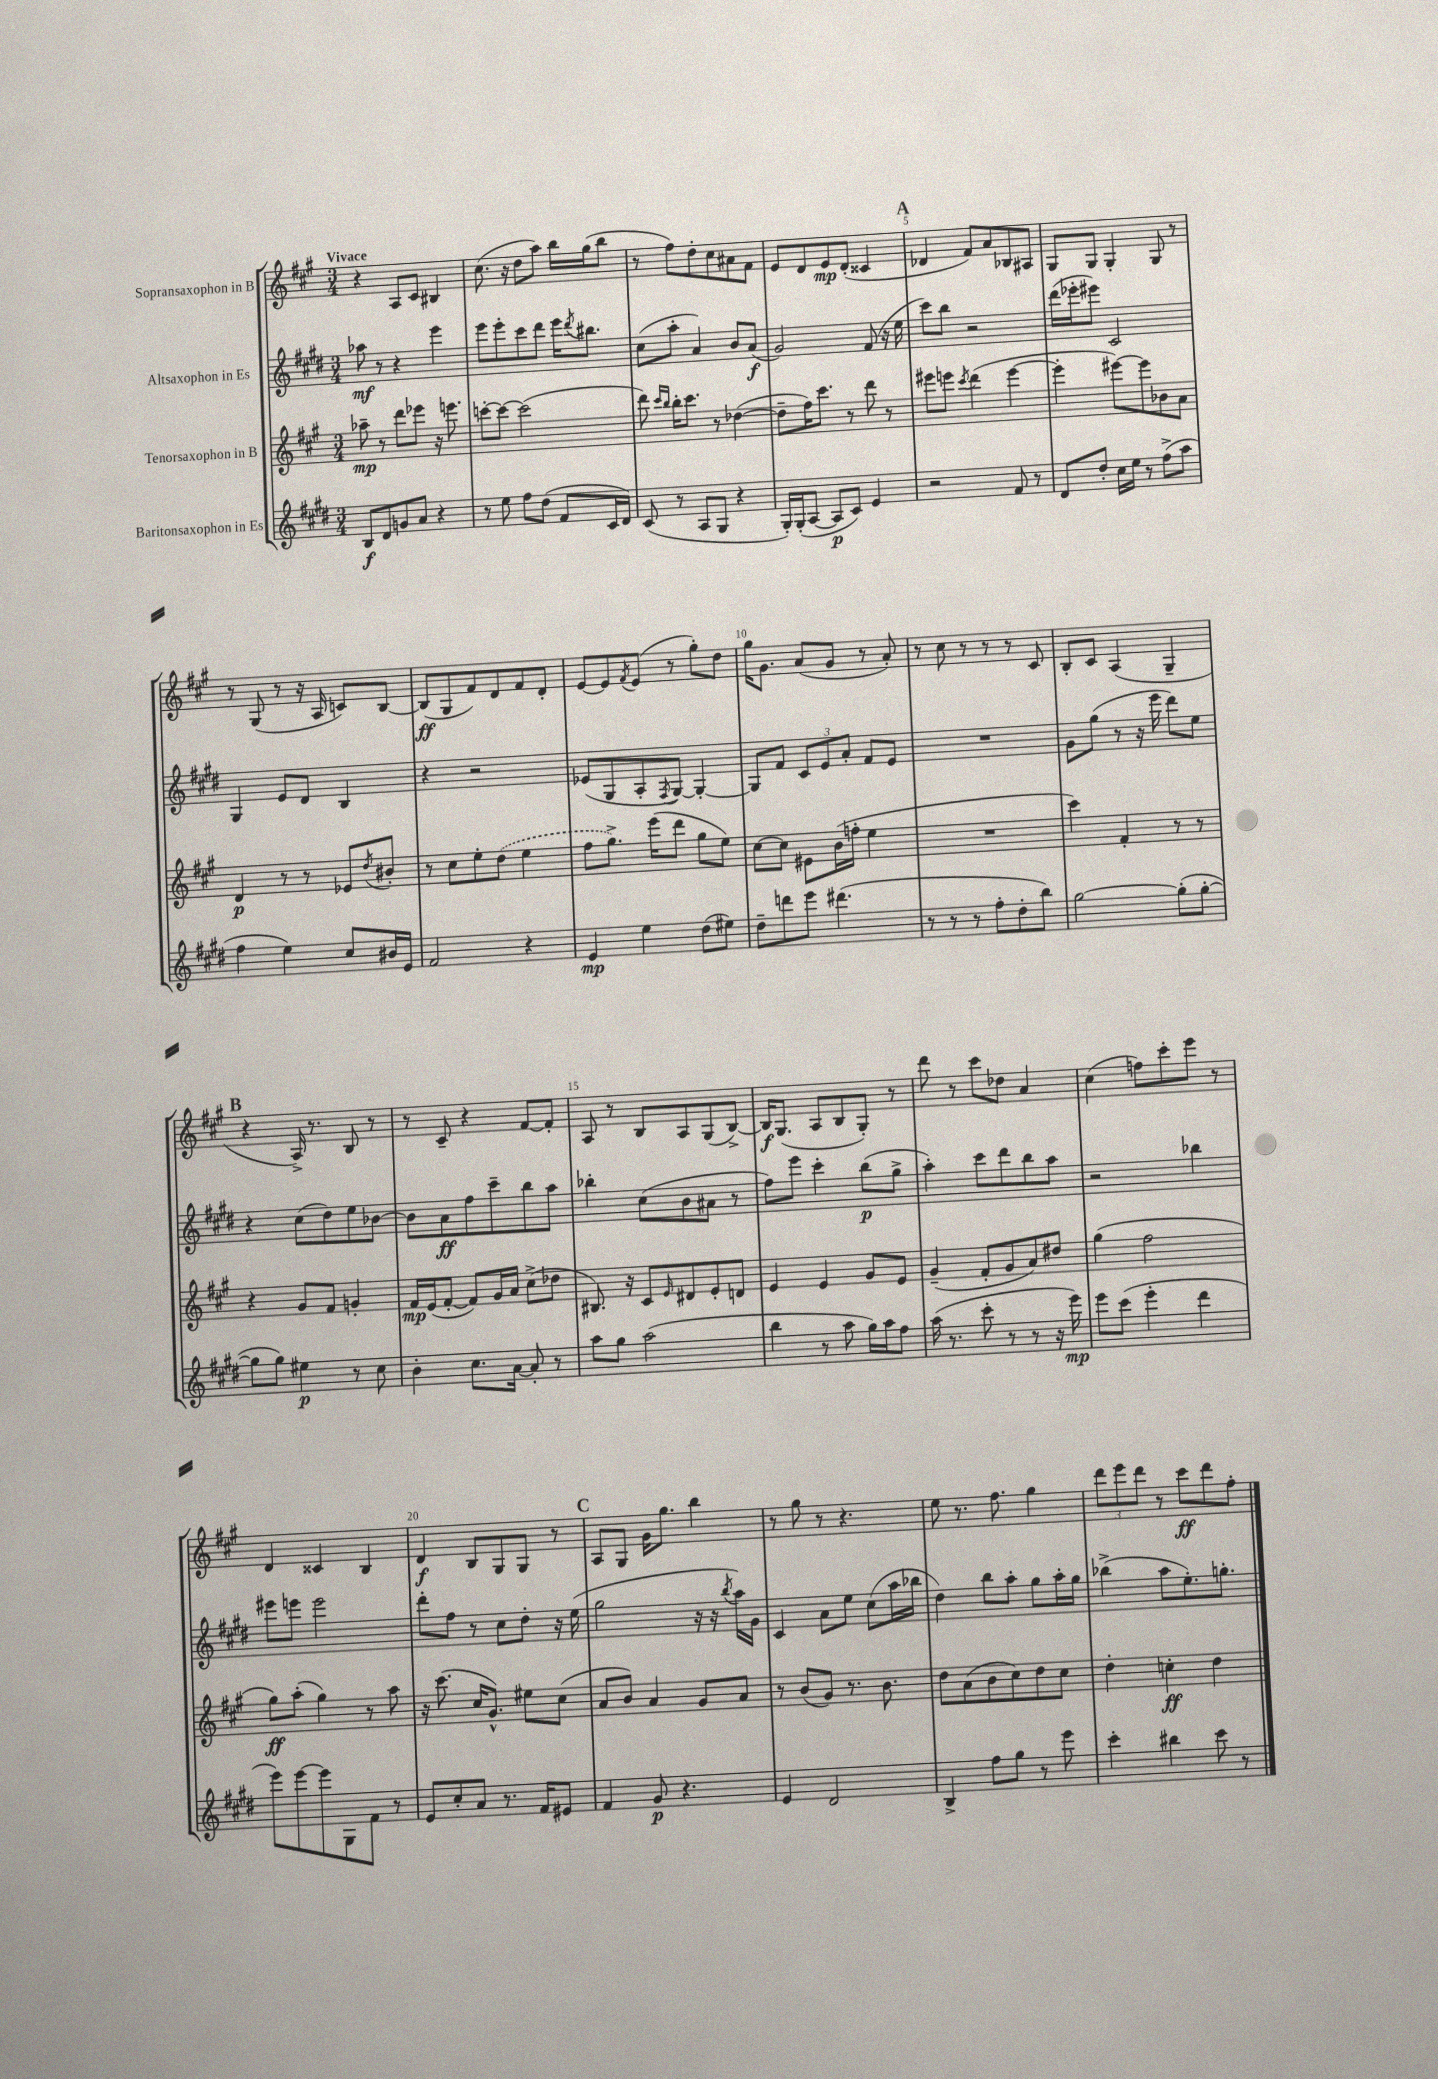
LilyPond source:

<<
\new StaffGroup <<
\new Staff = "s0" \with { instrumentName = "Sopransaxophon in B" } {
    \clef treble \key a \major \numericTimeSignature \time 3/4 \tempo "Vivace"
    r4 a8 cis'8 bis4 |
    cis''8.( r16 d''8 a''8) b''16 gis''16( b''8 |
    r8 fis''8) d''8-. cis''8 ais'8 fis'8 |
    e'8 d'8 e'8\mp d'8-.( cisis'4 |
    \mark \markup { \bold "A" } des'4 fis'8) a'8 bes8 ais8 |
    gis8 gis8 gis4-. gis8 r8 |
    r8 gis8( r8 r16 a16 c'8) b8~ |
    b8\ff( gis8 fis'8) d'8 fis'8 d'8-. |
    e'8~ e'8 \acciaccatura { fis'8 } e'8( r8 gis''8-.) d''8 |
    gis''16 gis'8. a'8( gis'8 r8 a'8-.) |
    r8 cis''8 r8 r8 r8 cis'8 |
    b8-. cis'8 a4( gis4-- |
    \mark \markup { \bold "B" } r4 a16->) r8. b8 r8 |
    r8 cis'8-- r4 fis'8~ fis'8-. |
    a8 r8 b8 a8 gis8( b8~->) |
    b16\f gis8.( a8 b8 gis8-.) r8 |
    d'''8 r8 cis'''8 des''8 a'4 |
    cis''4( f''8) cis'''8-. e'''8 r8 |
    d'4 cisis'4 b4 |
    d'4\f b8 gis8 gis8 r8 |
    \mark \markup { \bold "C" } a8 gis8 gis'16 gis''8. b''4 |
    r8 gis''8 r8 r4. |
    e''8 r8. fis''8. gis''4 |
    \tuplet 3/2 { d'''8 e'''8 d'''8 } r8 cis'''8\ff d'''8 fis''8-. \bar "|." |
}
\new Staff = "s1" \with { instrumentName = "Altsaxophon in Es" } {
    \clef treble \key e \major \numericTimeSignature \time 3/4
    aes''8\mf r8 r4 e'''4 |
    e'''8 e'''8-. cis'''8 dis'''8 e'''16 \acciaccatura { dis'''8 } bis''8. |
    cis''8( a''8-. a'4) b'8 a'8\f( |
    gis'2) fis'8( r16 e''16 |
    \mark \markup { \bold "A" } cis'''8) b''8 r2 |
    dis'''16( ees'''16-. eis'''8) cis'2 |
    gis4 e'8 dis'8 b4 |
    r4 r2 |
    ees'8( gis8 a8-. \acciaccatura { fis8 } gis8~) gis4~-. |
    gis8 fis'8 \tuplet 3/2 { cis'8 e'8 a'8-. } fis'8 e'8 |
    R2. |
    gis'8 gis''8( r8 r16 e'''16 dis'''8) e''8 |
    \mark \markup { \bold "B" } r4 cis''8( dis''8) e''8 bes'8~ |
    bes'8 a'8\ff fis''8 cis'''8-- b''8 a''8 |
    bes''4-. cis''8( b'8 ais'8 r8 |
    fis''8) e'''8 cis'''4-. b''8\p( gis''8-> |
    a''4-.) cis'''8 dis'''8 b''8 a''8 |
    r2 bes''4 |
    eis'''8 e'''8 e'''2 |
    dis'''8-. fis''8 r8 cis''8 dis''8-. r16 e''16( |
    \mark \markup { \bold "C" } gis''2 r16 r16 \acciaccatura { b''8 } a''16) gis'16 |
    cis'4 a'8 e''8 cis''8( a''16 bes''16 |
    dis''4) b''8 a''8-. gis''8 a''16-. gis''16 |
    bes''4->( a''8 e''8.-.) g''8.-. \bar "|." |
}
\new Staff = "s2" \with { instrumentName = "Tenorsaxophon in B" } {
    \clef treble \key a \major \numericTimeSignature \time 3/4
    aes''8--\mp r8 d'''8 ees'''8 r16 e'''8. |
    c'''8~-. c'''8~ c'''2( |
    d'''8) \grace { cis'''16 b''16 } b''16-. cis'''8. r8 des''4~( |
    des''8-- fis''16) cis'''8. r8 d'''8 r8 |
    \mark \markup { \bold "A" } eis'''8 e'''8 \acciaccatura { cis'''8 } d'''4( e'''4~ |
    e'''4-. eis'''8~) eis'''8 bes'8 a'8 |
    d'4\p r8 r8 ees'8 \acciaccatura { d''8 } bis'8-. |
    r8 cis''8 e''8-. \once \slurDashed d''8( e''4 |
    fis''8 gis''8.->) e'''16( d'''8 gis''8 e''8) |
    cis''8~ cis''8 eis'8 b'16( f''16-. e''4 |
    R2. |
    cis'''4) fis'4-. r8 r8 |
    \mark \markup { \bold "B" } r4 gis'8 fis'8 g'4-. |
    fis'16\mp e'16( fis'8~-. fis'8) gis'16 a'16 cis''8->( des''8 |
    bis8.) r16 cis'8 \grace { e'16 } dis'8 e'8-. d'8 |
    e'4 e'4 gis'8 e'8 |
    gis'4--( fis'8-. gis'8 a'8) dis''8 |
    gis''4( fis''2 |
    gis''8\ff) a''8-.( gis''4) r8 a''8 |
    r16 cis'''8.( cis''16 gis'8.-^) eis''8 cis''8( |
    \mark \markup { \bold "C" } a'8 b'8) a'4 gis'8 a'8 |
    r8 b'8( gis'8) r8. b'8. |
    d''8 a'8( b'8 cis''8) d''8 cis''8 |
    d''4-. c''4-.\ff d''4 \bar "|." |
}
\new Staff = "s3" \with { instrumentName = "Baritonsaxophon in Es" } {
    \clef treble \key e \major \numericTimeSignature \time 3/4
    b8\f dis'8 g'8 a'8 r4 |
    r8 e''8 fis''8 dis''8( fis'8 cis'16 dis'16) |
    cis'8( r8 a8 gis8 r4 |
    gis16-.) gis16-.( a8~ a8\p cis'8) e'4 |
    \mark \markup { \bold "A" } r2 fis'8 r8 |
    dis'8 dis''8-. cis''16 e''16 r8 fis''8->( a''8 |
    fis''4 e''4) cis''8 bis'16 e'16 |
    fis'2 r4 |
    e'4\mp e''4 dis''8( eis''8) |
    dis''8-- d'''8 e'''8 dis'''4.( |
    r8 r8 r8 fis''8-. dis''8-. b''8) |
    gis''2~ gis''8-.( gis''8~-. |
    \mark \markup { \bold "B" } gis''8 gis''8) eis''4\p r8 cis''8 |
    b'4-. cis''8. a'16~ a'8-. r8 |
    a''8 gis''8 a''2( |
    b''4 r8 a''8 gis''16) a''16 fis''8 |
    a''16( r8. cis'''8-. r8 r8 r16 e'''16\mp) |
    e'''8 cis'''8( e'''4-. dis'''4 |
    e'''8) e'''8~ e'''8 gis8 fis'8 r8 |
    e'8 cis''8-. a'8 r8. fis'16 eis'8 |
    \mark \markup { \bold "C" } fis'4 gis'8\p r4. |
    e'4 dis'2 |
    b4-> fis''8 gis''8 r8 e'''8 |
    cis'''4-. bis''4 cis'''8 r8 \bar "|." |
}
>>
>>
\layout { \context { \Score \override BarNumber.break-visibility = ##(#f #t #t) barNumberVisibility = #(every-nth-bar-number-visible 5) } }
